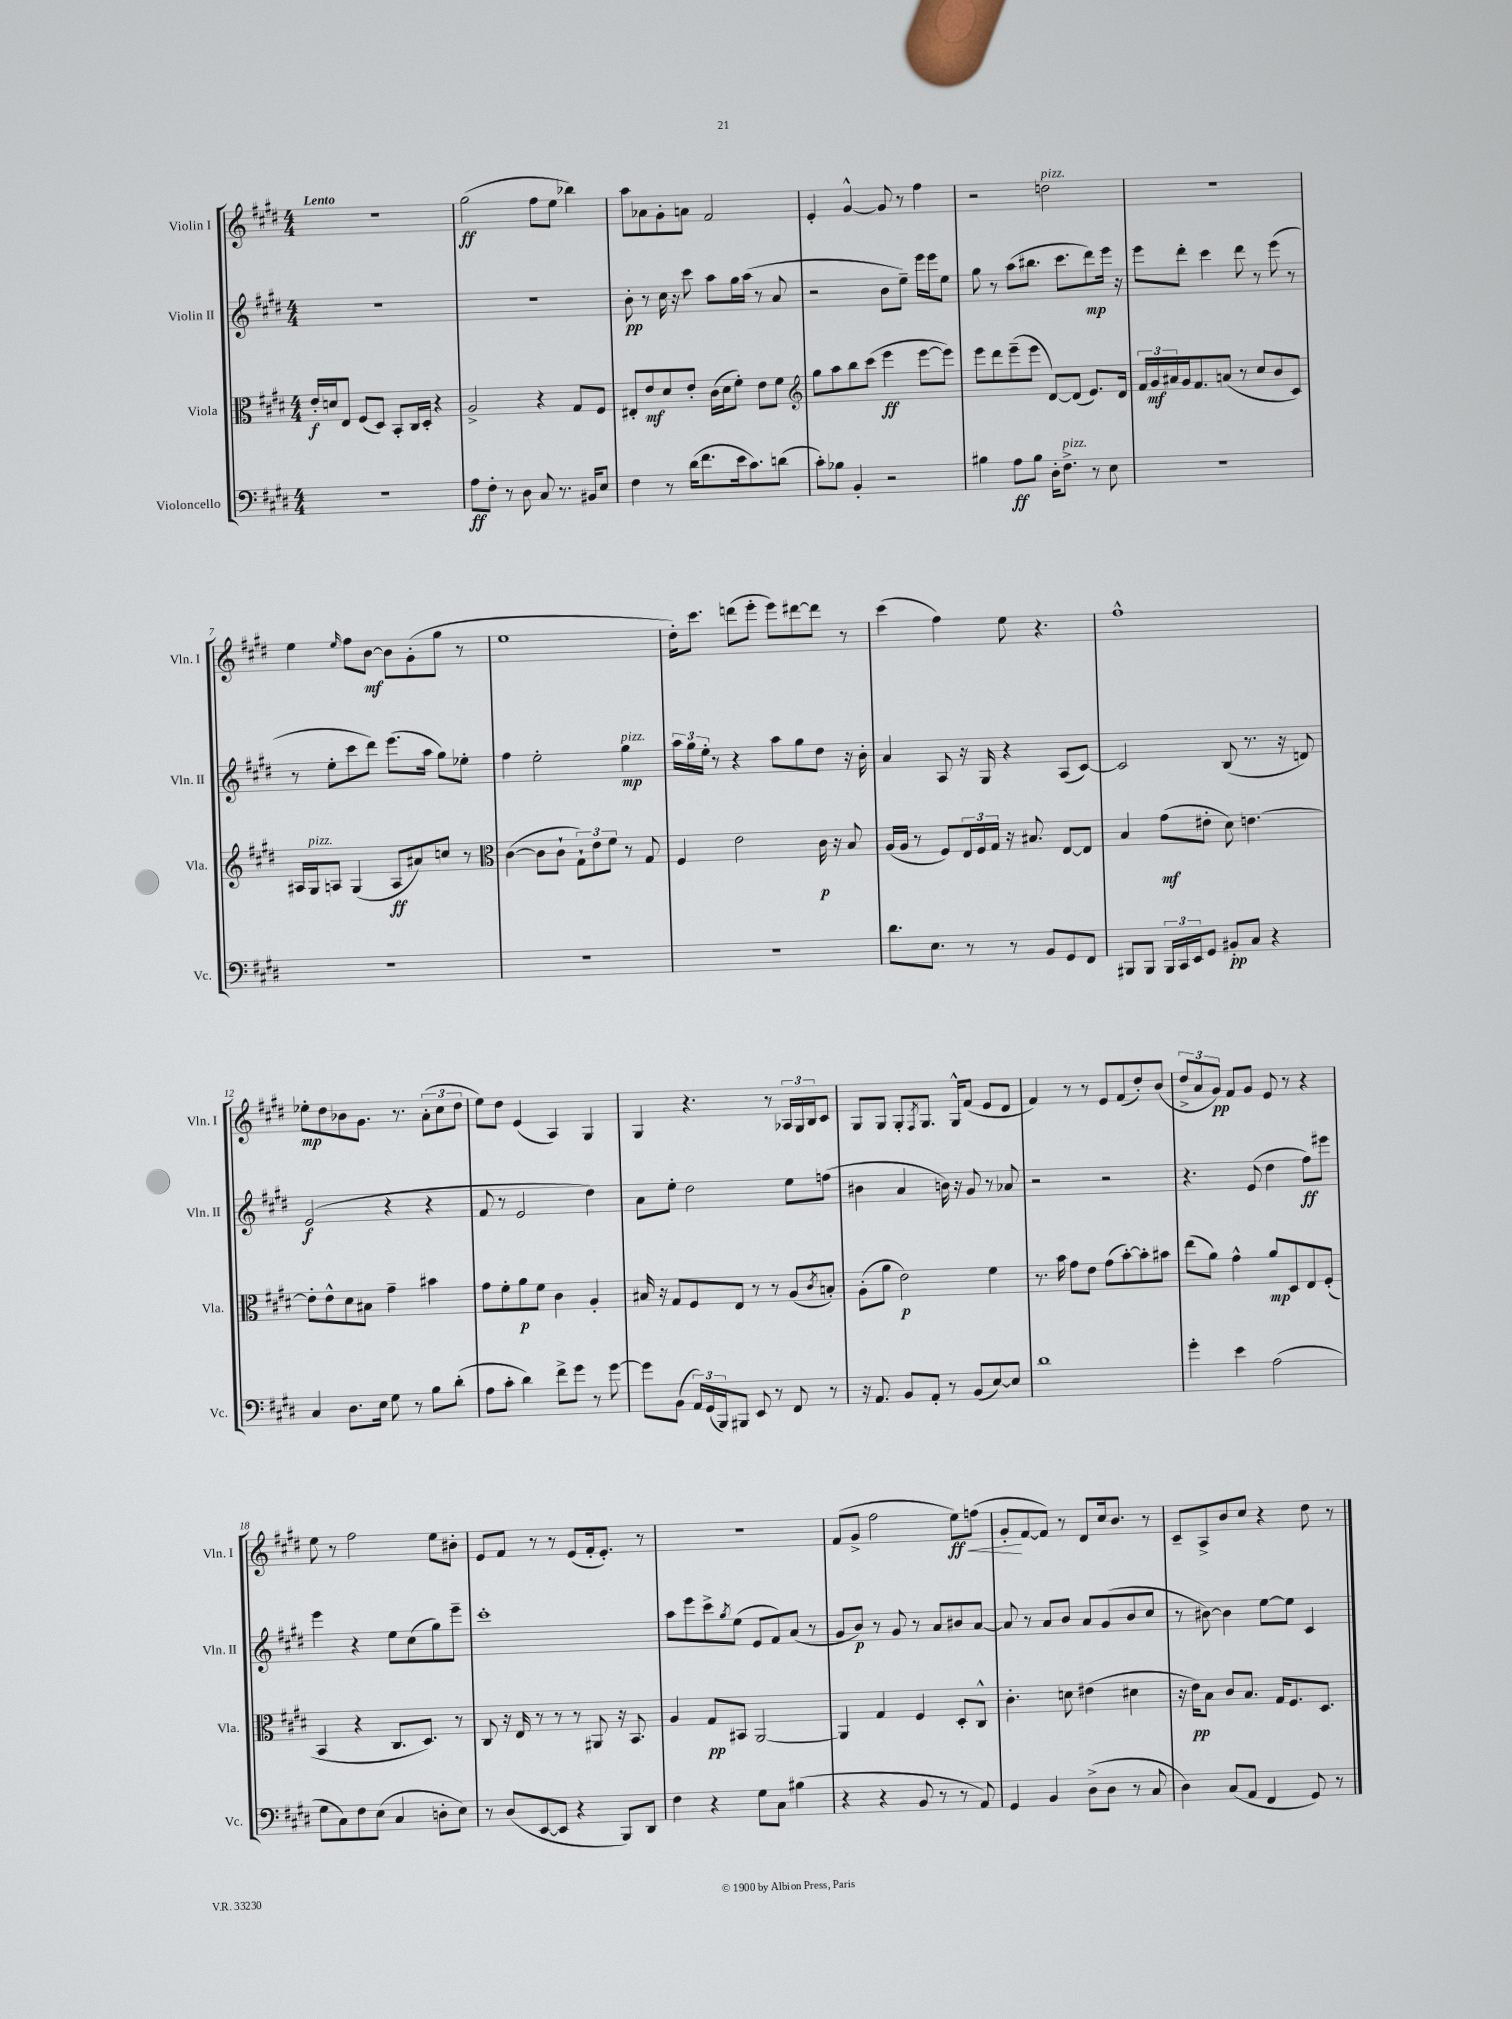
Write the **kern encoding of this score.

**kern	**kern	**kern	**kern
*staff4	*staff3	*staff2	*staff1
*clefF4	*clefC3	*clefG2	*clefG2
*k[f#c#g#d#]	*k[f#c#g#d#]	*k[f#c#g#d#]	*k[f#c#g#d#]
*M4/4	*M4/4	*M4/4	*M4/4
1r	16e'/LL	1r	1r
.	16d/J	.	.
.	8E/J	.	.
.	(8F#/L	.	.
.	8D#/J)	.	.
.	8BB'/L	.	.
.	16C#/L	.	.
.	16D#'/JJ	.	.
.	4r	.	.
=	=	=	=
8A\L	2A^/	1r	(2gg#\
8F#'\J	.	.	.
8r	.	.	.
8D#\	.	.	.
8C#/	4r	.	8ff#\L
8.r	.	.	8ee\J
.	8G#/L	.	4bb-\)
16BB#/LK	.	.	.
8E/J	8F#/J	.	.
=	=	=	=
4F#\	8E#'/L	8b'\	8aa\L
.	8e/	8r	8a-\
8r	8d#/	16cc#\	8g#'\
.	.	16r	.
(16d#\LK	8e'/J	8ccc#\	8a\J
8.f#\	.	.	.
.	(16c#\LL	8aa\L	2f#/
.	16d#\J	.	.
16e\k	8f#'\J)	16gg#\L	.
8.c#\)	.	(16aa\JJ	.
.	8e\L	8r	.
(8d\J	8f#\J	8a/	.
=	=	=	=
*	*clefG2	*	*
8c#'\L)	8gg#\L	2r	4e'/
8B-\J	8aa\	.	.
4BB'/	8bb\	.	[4g#^^/
.	(8ccc#\J	.	.
2r	4eee\	8b\L	8g#/]
.	.	8ee~\J)	8r
.	[8eee\L	16eee\LL	4ff#\
.	.	16eee\J	.
.	8eee\]J)	8ee\J	.
=	=	=	=
4B#\	8eee\L	8gg#\	2r
.	8ddd#\	8r	.
8A\L	(8eee~\	(8aa\L	.
8B#\J	8eee\J	8.bb#\J	.
16D#'\LK	[8d#/L)	.	2dd\
8.F#^\J	.	8.ccc#\L	.
.	(8d#/]J	.	.
8r	8.e/L)	8ddd#\)	.
8E\	.	16eee\Jk	.
.	16d#/Jk	16r	.
=	=	=	=
1r	24f#/LL	8eee\L	1r
.	24g#/	.	.
.	24a#/	.	.
.	16g#/J	8ddd#'\J	.
.	8.f#/	.	.
.	.	4ccc#\	.
.	(8a/J	.	.
.	8r	8ddd#\	.
.	8cc#/L	8r	.
.	8b/	(8eee\	.
.	8c#/J)	8r	.
=	=	=	=
1r	16A#/LL	8r	4ee\
.	16G#/J	.	.
.	8A/J	8ee'\L	.
.	.	.	16qqee/
.	(4G#/	8ccc#\	8ff#\L
.	.	8ddd#\J)	[8b\J
.	8A/L	(8.eee\L	8b\]L
.	8a#/)	.	(8g#'\
.	.	16aa\Jk	.
.	8cc/J	8gg#\L)	8gg#\J
.	8r	8ee-'\J	8r
=	=	=	=
*	*clefC3	*	*
1r	([4c#\	4ff#\	1ee
.	8c#\]L	2ee'\	.
.	8c#`\J	.	.
.	12G#`\L)	.	.
.	12e\	.	.
.	12f#\J	.	.
.	8r	4gg#\	.
.	8G#/	.	.
=	=	=	=
1r	4F#/	24aa\LL	16dd#'\LK)
.	.	24gg#\	.
.	.	.	8.ccc#\J
.	.	24ee'\JJ	.
.	.	8r	.
.	2e\	4r	(8ddd\L
.	.	.	8eee'\J
.	.	8aa\L	8eee\L)
.	.	8gg#\	[8ddd#\
.	16c#\	8dd#\J	8ddd#\]J
.	16r	.	.
.	8B/	16r	8r
.	.	16b'\	.
=	=	=	=
8.d#\L	(16A/LL	4a/	(4ccc#\
.	16A/JJ	.	.
.	8r	.	.
8.E\J	.	.	.
.	8F#/L)	8A/	4ff#\)
8r	24E/L	16r	.
.	24F#/	.	.
.	.	16G#/	.
.	24G#/JJ	.	.
8r	16r	4r	8ee\
.	8.B#/	.	.
8BB/L	.	.	4.r
8GG#/	[8E/L	(8A/L	.
8FF#/J	8E/]J	[8c#/J)	.
=	=	=	=
8BBB#/L	4B/	2c#/]	1ff#^^
8BBB#/J	.	.	.
24BBB#/LL	(8g#\L	.	.
24CC#/	.	.	.
24EE/J	.	.	.
8GG#/J	8e#'\J	.	.
8BB#'/L	8d#\)	(8B/	.
8C#/J	[4.e\	8.r	.
4r	.	.	.
.	.	16r	.
.	.	8d/)	.
=	=	=	=
4C#/	8e'\]L	(2e/	8ee-'\L
.	8e^^\	.	8dd#\
8.D#\L	8d#\	.	8b-\
.	8B#\J	.	8.g#\J
16E\Jk	.	.	.
8G#\	4g#~\	4r	.
.	.	.	8.r
8r	.	.	.
8B\L	4b#\	4r	(12a'\L
.	.	.	12cc#\
(8d#'\J	.	.	.
.	.	.	12dd#\J
=	=	=	=
8A\L	8g#\L	8f#/	8ee\L)
8c#'\J	8f#'\	8r	8dd#\J
4d#\)	8a\	2e/	(4e/
.	8f#\J	.	.
8f#^\L	4c#\	.	4A/)
8g#\J	.	.	.
8r	4A'/	4dd#\)	4G#/
[8g#\	.	.	.
=	=	=	=
8g#\]L	16B#/	8a\L	4G#/
.	16r	.	.
(8BB\J	8G#/L	8ee'\J	.
24AA/LL)	8F#/	2dd#\	4.r
(24GG#/	.	.	.
24BBB/J)	.	.	.
8BBB#/J	8E/J	.	.
8EE/	8r	.	.
8r	8r	.	8r
8FF#/	(8A/L	8ee\L	24A-/LL
.	.	.	24G#/
.	.	.	24B/J
.	8qc#/	.	.
8r	8B'/J)	(8ff\J	8c#/J
=	=	=	=
16r	(8A'\L	4b#\	8G#/L
8.AA/	.	.	.
.	8a\J	.	8G#/J
8BB/L	2e\)	4a/	8G#'/L
.	.	.	8qF#/
8AA'/J	.	.	8.G#/J
8r	.	16b\)	.
.	.	16r	16G#^^/LK
(8BB/L	.	8g#/	(8f#/J
[8E/)	4f#\	8r	8e/L
8E/]J	.	8a-/	8d#/J
=	=	=	=
1d#	8.r	2r	4f#/)
.	16b\	.	.
.	8g#\L	.	8r
.	8e\J	.	8r
.	(8g#\L	2r	8e/L
.	[8b'\)	.	(8f#/
.	8b'\]	.	8dd#'/)
.	8b#\J	.	(8b/J
=	=	=	=
4g#'\	(8ee\L	4.r	12dd#^/L
.	.	.	12a/
.	8a\J)	.	.
.	.	.	12g#/J)
4e\	4g#^^\	.	8f#/L
.	.	(8e/	8g#/J
(2A\	8a/L	4dd#\	8e/
.	8D#/	.	8r
.	8E/	8ff#\L)	4r
.	(8F#'/J	8eee#\J	.
=	=	=	=
8G#\L	4BB/	4eee\	8ee\
8C#\)	.	.	8r
8F#\	4r	4r	2ff#\
(8E\J	.	.	.
4C#/	8.C#/L	8ee\L	.
.	.	(8cc#\	.
.	8.D#/J)	.	.
8D'\L	.	8gg#\)	8ee\L
8E\J)	8r	8eee~\J	8b#'\J
=	=	=	=
8r	8C#/	1ccc#'	8e/L
(8D#/L	16r	.	8f#/J
.	16E/	.	.
[8EE/	8r	.	8r
8EE/]J	8r	.	8r
4r	8r	.	(8e/L
.	8AA#/	.	16f#'/k
.	.	.	8.e'/J)
8BBB/L)	16r	.	.
.	8.BB/	.	.
8DD#/J	.	.	8r
=	=	=	=
4F#\	4A/	8aa\L	1r
.	.	8eee\	.
4r	8G#/L	8ccc#^\	.
.	.	8qgg#/	.
.	8BB#/J	(8ee\J	.
8G#\L	[2AA/	8e/L	.
8C#\J	.	8f#/)	.
(4B#\	.	(8a/J	.
.	.	8r	.
=	=	=	=
4r	4AA/]	8g#/L	(8f#/L
.	.	8b/J)	8g#^/J
4r	4G#/	8r	2ff#\
.	.	8g#/	.
8BB/	4F#/	8r	.
8r	.	8a/L	.
8r	8D#'/L	8b#/	8ee\L)
8AA/)	8C#^^/J	[8a/J	(8ff\J
=	=	=	=
4GG#/	4.c#'\	8a/]	8g#'/L
.	.	8r	[8f#/
4BB/	.	8a/L	8f#/]J)
.	8d\	8b/J	8r
(8D#^\L	(4e#\	8a/L	8d#/L
8D#\J	.	(8g#/	16cc#/k
.	.	.	8.b/J
8r	4d#\	8b/	.
8C#/	.	8cc#/J	8r
=	=	=	=
4D#\)	16r	8r	8c#~/L
.	16e\LK)	.	.
.	8B\J	[8b#\)	8A^/
(8C#/L	8c#/L	4b#\]	8b/
8AA/J	8.B/J	.	8cc#/J
4FF#/	.	[8ee\L	4r
.	16G#/LK	.	.
.	8.F#/	8ee\]J	.
8GG#/)	.	4c#/	8dd#\
.	8.D#/J	.	.
8r	.	.	8r
==	==	==	==
*-	*-	*-	*-
